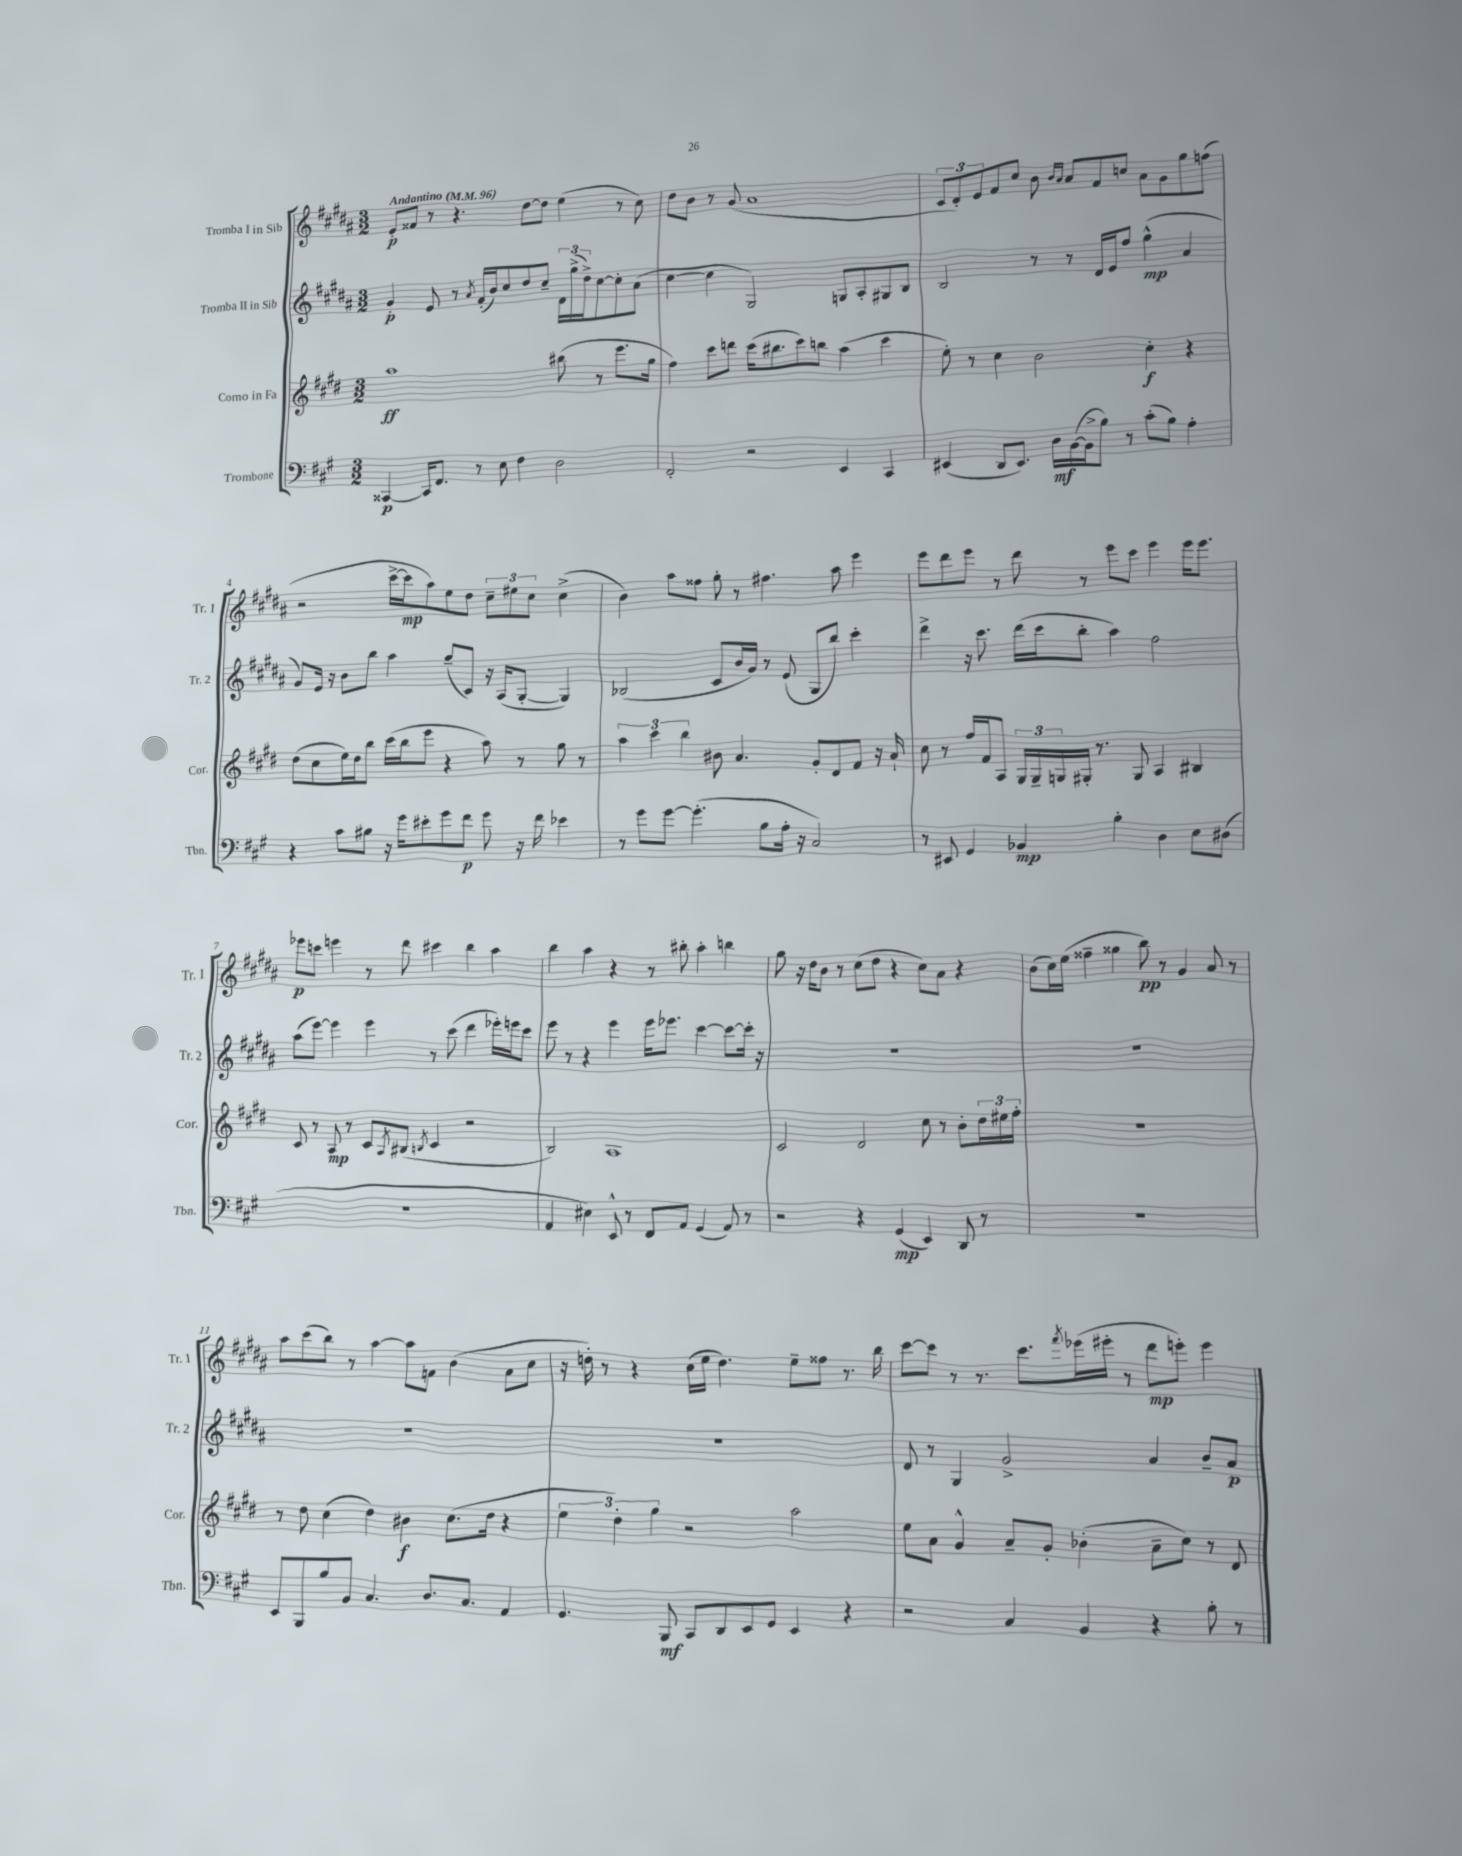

**kern	**kern	**kern	**kern
*staff4	*staff3	*staff2	*staff1
*clefF4	*clefG2	*clefG2	*clefG2
*k[f#c#g#]	*k[f#c#g#d#]	*k[f#c#g#d#a#]	*k[f#c#g#d#a#]
*M3/2	*M3/2	*M3/2	*M3/2
*MM96	*MM96	*MM96	*MM96
[4CC##	1aa	4g#'	8e'
.	.	.	8f##
16CC##]	.	8e	8r
8.FF#	.	.	.
.	.	8r	4.r
.	.	8qa#	.
8r	.	(16f#'	.
.	.	16b)	.
8E	.	8cc#	.
4F#	.	8dd#	[8dd#
.	.	8cc#~	8dd#]
2D	(8bb#	24d#	(4ee
.	.	(24gg#^	.
.	.	24dd#^)	.
.	8r	[8cc#	.
.	8.eee	8cc#']	8r
.	.	(8a#	8cc#)
.	16gg#	.	.
=	=	=	=
2FF#'	4ff#)	[4cc#	8dd#
.	.	.	8b
.	8ccc#	4cc#]	8r
.	8ddd	.	(8g#
2r	(16ccc#	2G#)	1a#
.	8.bb#	.	.
.	8ccc#)	.	.
.	8bb	.	.
4EE	(4aa	8G	.
.	.	8A#'	.
4CC#	4ccc#	8G#	.
.	.	8B	.
=	=	=	=
(4EE#	8ee')	2B	12c#
.	.	.	12d#')
.	8r	.	.
.	.	.	12e
8DD	4cc#	.	8f#
8.EE#)	.	.	8cc#
.	2b	8r	8b
16D	.	.	.
.	.	.	16qqb
.	.	.	16qqa#
([16BB	.	8r	8a#
16BB^]	.	.	.
8B)	.	16d#	8f#
.	.	16e	.
8r	.	8ff#	8cc
(8c#'	4cc#'	(4gg#^^	8a#
8B)	.	.	8g#
4A'	4r	4a#	8gg#
.	.	.	(8ff
=	=	=	=
4r	(8dd#	8g#)	2r
.	8cc#	16e	.
.	.	16r	.
8c#	16ee)	8b	.
.	16dd#	.	.
8B#	8bb	8bb	.
16r	(16ccc#	4aa#	[16ccc#^
16g#	16bb	.	16ccc#]
8e#'	8eee	.	8aa#)
8g#	4r	(8gg#~	8ee
8f#	.	8c#)	8dd#
8g#	8aa)	16r	12cc#~
.	.	(16A#	.
.	.	.	12ee#
16r	8r	[8G#'	.
.	.	.	12cc#
16f#	.	.	.
4e-	8gg#	4G#])	(4cc#^
.	8r	.	.
=	=	=	=
8r	6aa	(2B-	4b)
8g#	.	.	.
.	6ccc#	.	.
[8g#	.	.	8aa#
.	6bb	.	.
(4.g#']	.	.	8ff##
.	8b#	8c#	8gg#'
.	4.a	16b	8r
.	.	16g#)	.
8B	.	8r	4.ff#
16A'	.	(8e	.
16r	.	.	.
2C#)	8g#'	8G#	.
.	8d#	8bb)	8aa#
.	8f#	4ccc#'	4eee
.	16r	.	.
.	16a`	.	.
=	=	=	=
8r	8cc#	4ddd#^	8eee
8EE#	8r	.	8ddd#
4GG#	16ff#	16r	8eee
.	16f#	8.ccc#	.
.	8A	.	8r
4BB-	24G#	(16ddd#	8ddd#
.	24G#~	.	.
.	.	16ccc#	.
.	24G	.	.
.	16G#'	8bb'	8r
.	8.r	.	.
4B'	.	4aa#)	8eee
.	8G#	.	8ccc#
4D	4A	2ff#	4eee
8E	4B#	.	16eee
.	.	.	8.eee
(8D#	.	.	.
=	=	=	=
1.r	8c#	(8aa#	8eee-
.	8r	[8eee)	8ccc
.	8A	4eee]	4eee
.	8r	.	.
.	8c#	4eee	8r
.	8qA	.	.
.	(8B#	.	8ddd#
.	8qB	.	.
.	4c#	8r	4ccc#
.	.	(8ccc#	.
.	2r	4ddd#	4bb
.	.	16eee-')	4aa#
.	.	16eee	.
.	.	8ccc#	.
=	=	=	=
4AA	2B)	8eee	4bb
.	.	8r	.
4E#)	.	4r	4aa#
8EE^^	1A	4eee	4r
8r	.	.	.
8FF#	.	16eee	8r
.	.	8.eee-	.
8AA	.	.	8bb#'
(4GG#	.	[4ccc#	4aa#'
8AA)	.	8ccc#_	4bb
8r	.	16ccc#']	.
.	.	16r	.
=	=	=	=
2r	2c#	1.r	8gg#
.	.	.	16r
.	.	.	16dd#
.	.	.	8b
.	.	.	8r
4r	2d#	.	(8cc#
.	.	.	8dd#
(4GG#	.	.	4r
4EE)	8cc#	.	8cc#)
.	8r	.	8a#
8DD	8b'	.	4r
8r	24dd#	.	.
.	24ee#	.	.
.	24ff#'	.	.
=	=	=	=
1.r	1.r	1.r	(8b
.	.	.	16cc#)
.	.	.	(16ee
.	.	.	4ff##~
.	.	.	4gg##
.	.	.	8bb)
.	.	.	8r
.	.	.	4g#
.	.	.	8a#
.	.	.	8r
=	=	=	=
8EE	8r	1.r	8aa#
8BBB	8dd#	.	(8ccc#
8B	(4cc#	.	8bb)
8BB	.	.	8r
4.C#	4dd#)	.	[4aa#
.	4b#	.	8aa#]
8.D	.	.	8f
.	(8.cc#	.	(4b
8.C#	.	.	.
.	16dd#	.	.
4AA	4r	.	8a#
.	.	.	8cc#
=	=	=	=
4.GG#	6ee	1.r	16r
.	.	.	16dd')
.	.	.	8r
.	6dd#')	.	.
.	.	.	4r
.	6gg#	.	.
8BBB	.	.	.
8CC#	2r	.	(16cc#
.	.	.	16ee
8DD	.	.	4.dd)
8EE	.	.	.
8GG#	.	.	.
4EE	2aa	.	8ee~
.	.	.	8ff##
4r	.	.	8.r
.	.	.	16bb
=	=	=	=
2r	8ee	8d#	[8ccc#
.	8a	8r	8ccc#]
.	4g#^^	4G#	8r
.	.	.	8.r
4C#	8a~	2g#^	.
.	.	.	8.ccc#
.	8g#'	.	.
.	.	.	8qfff#
4BB	(4b-'	.	(16eee-
.	.	.	16eee#'
.	.	.	8r
4r	8a~	4a#	8ddd#
.	8cc#)	.	8eee')
8B'	8r	8b~	4eee
8r	8d#	8a#	.
==	==	==	==
*-	*-	*-	*-
